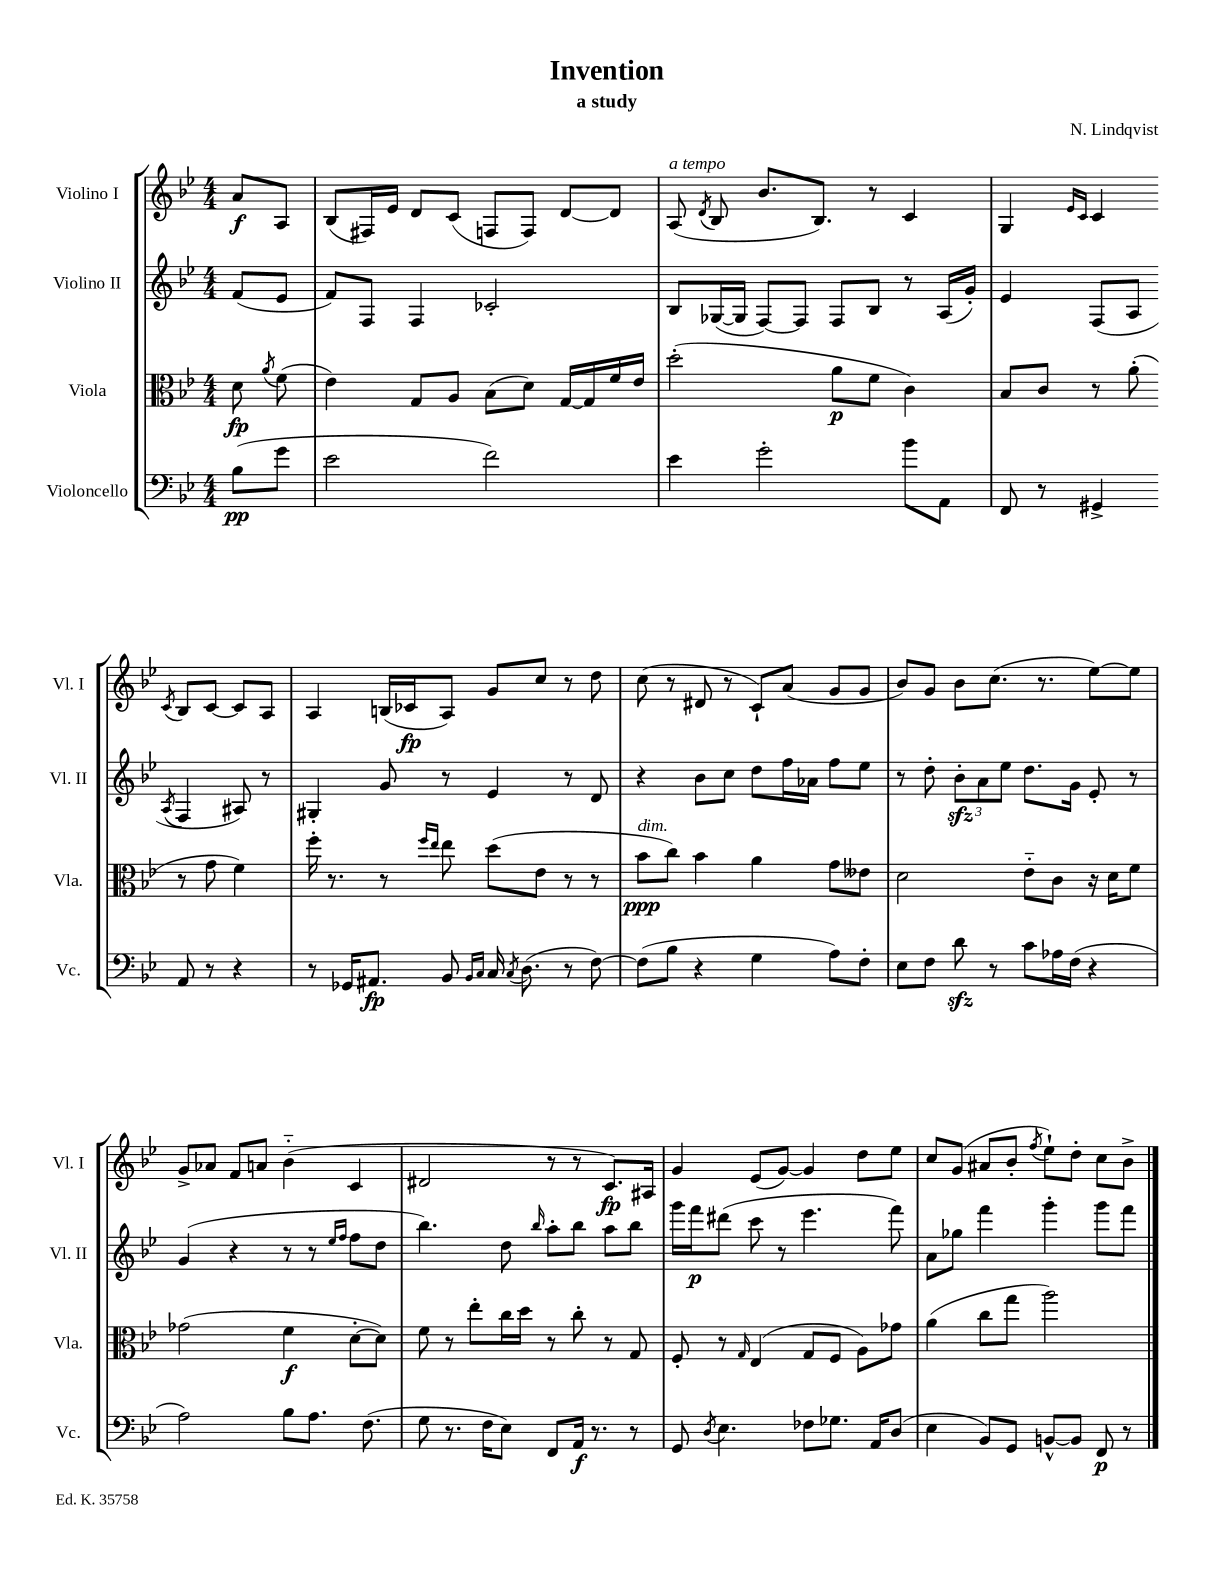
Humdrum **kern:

**kern	**dynam	**kern	**dynam	**kern	**dynam	**kern	**dynam
*part4	*part4	*part3	*part3	*part2	*part2	*part1	*part1
*staff4	*staff4	*staff3	*staff3	*staff2	*staff2	*staff1	*staff1
*I"Violoncello	*	*I"Viola	*	*I"Violino II	*	*I"Violino I	*
*I'Vc.	*	*I'Vla.	*	*I'Vl. II	*	*I'Vl. I	*
*clefF4	*	*clefC3	*	*clefG2	*	*clefG2	*
*k[b-e-]	*	*k[b-e-]	*	*k[b-e-]	*	*k[b-e-]	*
*M4/4	*	*M4/4	*	*M4/4	*	*M4/4	*
=	=	=	=	=	=	=	=
(8B-\L	pp	8d\	fp	(8f/L	.	8a/L	f
.	.	8qa/	.	.	.	.	.
8g\J	.	(8f\	.	8e-/J	.	8A/J	.
=1	=1	=1	=1	=1	=1	=1	=1
2e-\	.	4e-\)	.	8f/L)	.	(8B-/L	.
.	.	.	.	8F/J	.	16F#X/L)	.
.	.	.	.	.	.	16e-/JJ	.
.	.	8G/L	.	4F/	.	8d/L	.
.	.	8A/J	.	.	.	(8c/J	.
2f\)	.	(8B-\L	.	2c-X'/	.	8Fn/L	.
.	.	8d\J)	.	.	.	8F/J)	.
.	.	[16G/LL	.	.	.	[8d/L	.
.	.	16G/]	.	.	.	.	.
.	.	16f/	.	.	.	8d/J]	.
.	.	16e-/JJ	.	.	.	.	.
=2	=2	=2	=2	=2	=2	=2	=2
!	!	!	!	!	!	!LO:TX:a:i:t=a tempo	!
4e-\	.	(2dd'\	.	8B-/L	.	(8A/	.
.	.	.	.	.	.	8qd/	.
.	.	.	.	([16G-X/L	.	8B-/	.
.	.	.	.	16G-/JJ]	.	.	.
2g'\	.	.	.	[8F/L)	.	8.b-/L	.
.	.	.	.	8F/J]	.	.	.
.	.	.	.	.	.	8.B-/J)	.
.	.	8a\L	p	8F/L	.	.	.
.	.	8f\J	.	8B-/J	.	8r	.
8b-\L	.	4c\)	.	8r	.	4c/	.
8AA\J	.	.	.	(16A/LL	.	.	.
.	.	.	.	16g'/JJ)	.	.	.
=3	=3	=3	=3	=3	=3	=3	=3
8FF/	.	8B-/L	.	4e-/	.	4G/	.
8r	.	8c/J	.	.	.	.	.
.	.	.	.	.	.	16qqe-/LL	.
.	.	.	.	.	.	16qqc/JJ	.
4GG#X^/	.	8r	.	(8F/L	.	4c/	.
.	.	(8a'\	.	8A/J	.	.	.
.	.	.	.	8qA/	.	8qc/	.
8AA/	.	8r	.	4F/	.	8B-/L	.
8r	.	8g\	.	.	.	[8c/J	.
4r	.	4f\)	.	8A#X/)	.	8c/L]	.
.	.	.	.	8r	.	8A/J	.
!!LO:LB:g=z
=4	=4	=4	=4	=4	=4	=4	=4
8r	.	16ff'\	.	4G#X'/	.	4A/	.
.	.	8.r	.	.	.	.	.
16GG-X/KL	.	.	.	.	.	.	.
8.AA#X/J	fp	.	.	.	.	.	.
.	.	8r	.	8g/	.	(16Bn/LL	.
.	.	.	.	.	.	16c-X/J	fp
.	.	16qqff/LL	.	.	.	.	.
.	.	16qqee-/JJ	.	.	.	.	.
8BB-/	.	8ee-\	.	8r	.	8A/J)	.
16qqBB-/LL	.	.	.	.	.	.	.
16qqC/JJ	.	.	.	.	.	.	.
16C/	.	(8dd\L	.	4e-/	.	8g/L	.
8qC/	.	.	.	.	.	.	.
(8.D\	.	.	.	.	.	.	.
.	.	8e-\J	.	.	.	8cc/J	.
8r	.	8r	.	8r	.	8r	.
[8F\)	.	8r	.	8d/	.	8dd\	.
=5	=5	=5	=5	=5	=5	=5	=5
!	!	!LO:TX:a:i:t=dim.	!	!	!	!	!
(8F\L]	.	8b-\L	ppp	4r	.	(8cc\	.
8B-\J	.	8cc\J)	.	.	.	8r	.
4r	.	4b-\	.	8b-\L	.	8d#X/	.
.	.	.	.	8cc\J	.	8r	.
4G\	.	4a\	.	8dd\L	.	8c`/L)	.
.	.	.	.	16ff\L	.	(8a/J	.
.	.	.	.	16a-X\JJ	.	.	.
8A\L)	.	8g\L	.	8ff\L	.	8g/L	.
8F'\J	.	8e--X\J	.	8ee-\J	.	8g/J	.
=6	=6	=6	=6	=6	=6	=6	=6
8E-\L	.	2d\	.	8r	.	8b-/L)	.
8F\J	.	.	.	8dd'\	.	8g/J	.
8dzz\	.	.	.	12b-zz'\L	.	8b-\L	.
.	.	.	.	12a\	.	.	.
8r	.	.	.	.	.	(8.cc\J	.
.	.	.	.	12ee-\J	.	.	.
8c\L	.	8e-\L	.	8.dd\L	.	.	.
.	.	.	.	.	.	8.r	.
16A-X\L	.	8c\J	.	.	.	.	.
(16F\JJ	.	.	.	16g\Jk	.	.	.
4r	.	16r	.	8e-'/	.	[8ee-\L)	.
.	.	16d\KL	.	.	.	.	.
.	.	8f\J	.	8r	.	8ee-\J]	.
!!LO:LB:g=z
=7	=7	=7	=7	=7	=7	=7	=7
2A\)	.	(2g-X\	.	(4g/	.	8g^/L	.
.	.	.	.	.	.	8a-X/J	.
.	.	.	.	4r	.	8f/L	.
.	.	.	.	.	.	8an/J	.
8B-\L	.	4f\	f	8r	.	(4b-\	.
8.A\J	.	.	.	8r	.	.	.
.	.	.	.	16qqee-/LL	.	.	.
.	.	.	.	16qqff/JJ	.	.	.
.	.	[8d'\L	.	8ff\L	.	4c/	.
(8.F\	.	.	.	.	.	.	.
.	.	8d\J])	.	8dd\J	.	.	.
=8	=8	=8	=8	=8	=8	=8	=8
8G\	.	8f\	.	4.bb-\)	.	2d#X/	.
8.r	.	8r	.	.	.	.	.
.	.	8ee-'\L	.	.	.	.	.
16F\KL	.	.	.	.	.	.	.
8E-\J)	.	16cc\L	.	8dd\	.	.	.
.	.	16dd\JJ	.	.	.	.	.
.	.	.	.	16qqbb-/	.	.	.
8FF/L	.	8r	.	8aa'\L	.	8r	.
16AA/Jk	f	8cc'\	.	8bb-\J	.	8r	.
8.r	.	.	.	.	.	.	.
.	.	8r	.	8aa\L	.	8.c/L)	fp
8r	.	8G/	.	8bb-\J	.	.	.
.	.	.	.	.	.	16A#X/Jk	.
=9	=9	=9	=9	=9	=9	=9	=9
8GG/	.	8F'/	.	16ggg\LL	.	4g/	.
.	.	.	.	16fff\J	p	.	.
8qD/	.	.	.	.	.	.	.
4.E-\	.	8r	.	(8ddd#X\J	.	.	.
.	.	16qqG/	.	.	.	.	.
.	.	(4E-/	.	8ccc\	.	(8e-/L	.
.	.	.	.	8r	.	[8g/J)	.
8F-X\L	.	8G/L	.	4.eee-\	.	4g/]	.
8.G-X\J	.	8F/J	.	.	.	.	.
.	.	8A\L)	.	.	.	8dd\L	.
16AA/KL	.	.	.	.	.	.	.
(8D/J	.	8g-X\J	.	8fff\)	.	8ee-\J	.
=10	=10	=10	=10	=10	=10	=10	=10
4E-\	.	(4a\	.	8a\L	.	8cc/L	.
.	.	.	.	8gg-X\J	.	(8g/J	.
8BB-/L)	.	8cc\L	.	4fff\	.	8a#X/L	.
8GG/J	.	8gg\J	.	.	.	8b-'/J	.
.	.	.	.	.	.	8qff/	.
[8BBn^^/L	.	2aa\)	.	4ggg'\	.	8ee-`\L)	.
8BB/J]	.	.	.	.	.	8dd'\J	.
8FF/	p	.	.	8ggg\L	.	8cc\L	.
8r	.	.	.	8fff\J	.	8b-^\J	.
==	==	==	==	==	==	==	==
*-	*-	*-	*-	*-	*-	*-	*-
